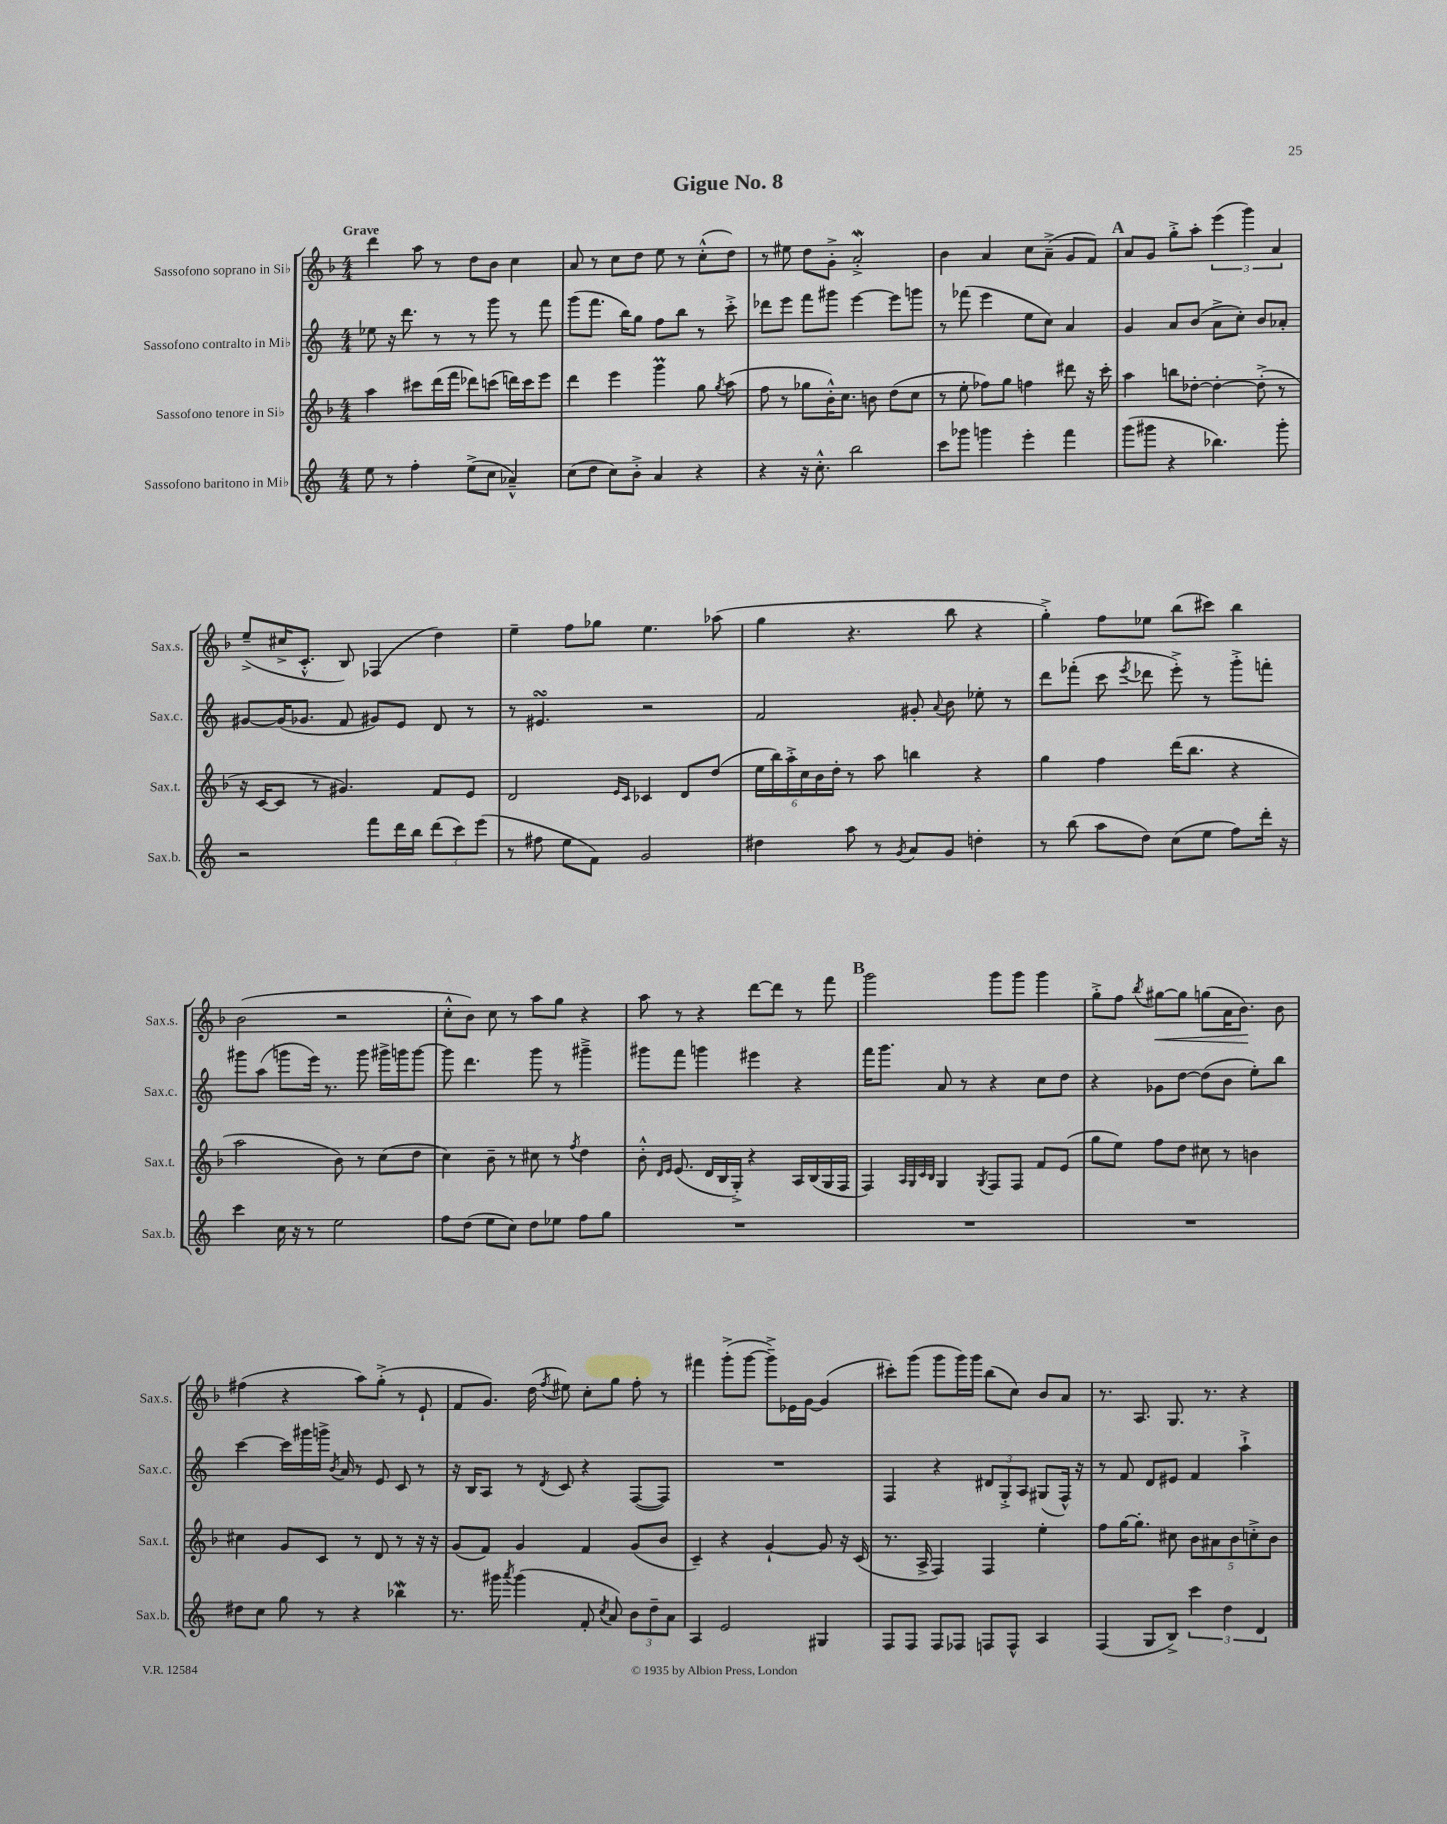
\header { title = "Gigue No. 8" }
<<
\new StaffGroup <<
\new Staff = "s0" \with { instrumentName = "Sassofono soprano in Sib" shortInstrumentName = "Sax.s." } {
    \clef treble \key f \major \numericTimeSignature \time 4/4 \tempo "Grave"
    \autoBeamOff d'''4 a''8 r8 d''8[ bes'8] c''4 |
    a'8 r8 c''8[ d''8] e''8 r8 c''8[-.-^( d''8]) |
    r8 eis''8 d''8[ g'8]-.-> a'2-.->\mordent |
    bes'4 a'4 c''8[ a'8]--->( g'8[ f'8]) |
    \mark \markup { \bold "A" } a'8[ g'8] g''8[-.-> a''8]-. \tuplet 3/2 { e'''4( g'''4) a'4 } |
    e''8[--->( cis''16-> c'8.]-.-^ bes8) fes4( d''4) |
    e''4-- f''8[ ges''8] e''4. aes''8( |
    g''4 r4. bes''8 r4 |
    g''4-.->) f''8[ ees''8] bes''8[( cis'''8]) bes''4 |
    bes'2( r2 |
    c''8[-.-^ bes'8]) c''8 r8 a''8[ g''8] r4 |
    a''8 r8 r4 d'''8[~ d'''8] r8 f'''8 |
    \mark \markup { \bold "B" } g'''2 g'''8[ g'''8] g'''4 |
    g''8[-.-> f''8] \acciaccatura { bes''8 } gis''8[~\< gis''8] g''8[( a'16 bes'8.]\!) bes'8 |
    fis''4( r4 a''8[) g''8]-.->( r8 e'8-! |
    f'8[ g'8.]) d''16( \acciaccatura { f''8 } eis''8) c''8[-. g''8] f''8-. r8 |
    fis'''4 g'''8[-.->( g'''8]~ g'''8[--->) ees'16 g'16]~ g'4( |
    cis'''8[-.) g'''8]( g'''8[ g'''16) g'''16] bes''8[( c''8]) bes'8[ a'8] |
    r8. a8. g8. r8. r4 \bar "|." |
}
\new Staff = "s1" \with { instrumentName = "Sassofono contralto in Mib" shortInstrumentName = "Sax.c." } {
    \clef treble \key c \major \numericTimeSignature \time 4/4
    \autoBeamOff ees''8 r16 d'''8. r8 r8 g'''8 r8 f'''8 |
    g'''8[( f'''8.] b''16[) g''8] f''8[ b''8] r8 c'''8-.-> |
    des'''8[ e'''8] f'''8[ gis'''8] e'''4~ e'''8[ g'''8] |
    r8 fes'''8( e'''4 e''8[ c''8]) a'4 |
    \mark \markup { \bold "A" } g'4 a'8[ b'8]( a'8[-> c''8]-.) b'8[ aes'8]-. |
    gis'8[~ gis'16( ges'8.] f'8 gis'8[) e'8] d'8 r8 |
    r8 eis'4.\turn r2 |
    f'2 gis'8-. \appoggiatura { a'8 } b'8 ees''8-. r8 |
    d'''8[ fes'''8]-.( c'''8 \acciaccatura { e'''8 } des'''8 e'''8-.->) r8 g'''8[-.-> f'''8]-. |
    gis'''8[ a''8]( g'''8[ e'''16]) r8. g'''8 gis'''16[-> g'''16 g'''8]~ |
    g'''8 d'''4. g'''8 r8 gis'''4---> |
    gis'''8[ f'''8] g'''4 eis'''4 r4 |
    \mark \markup { \bold "B" } f'''16[ g'''8.] a'8 r8 r4 c''8[ d''8] |
    r4 ges'8[ d''8]~ d''8[( b'8] e''8[-.) b''8] |
    c'''4~ c'''16[ gis'''16 g'''16]-> \acciaccatura { b'8 } a'16 r8 e'8 c'8 r8 |
    r16 b16[ a8] r8 \acciaccatura { d'8 } c'8 r4 f8[~( f8]) |
    R1 |
    f4 r4 \tuplet 3/2 { dis'8[ g8-.-> a8] } gis8[( f16]-^) r16 |
    r8 f'8 d'8[ eis'8] f'4 a''4-!-> \bar "|." |
}
\new Staff = "s2" \with { instrumentName = "Sassofono tenore in Sib" shortInstrumentName = "Sax.t." } {
    \clef treble \key f \major \numericTimeSignature \time 4/4
    \autoBeamOff a''4 cis'''8[ d'''16( f'''16] des'''8[) c'''8]( d'''16[) c'''16 e'''8] |
    d'''4 e'''4 g'''4\prall g''8 \acciaccatura { g''8 } a''8( |
    f''8 r8 ges''8[ bes'16-.-^) c''8.] b'8 d''8[( c''8] |
    r8 e''8-. fes''8[) g''8] f''4 dis'''8 r16 c'''16-. |
    \mark \markup { \bold "A" } a''4 b''8[ des''8]~-. des''4~-. des''8-.->( r8 |
    r16 c'16[~ c'8] r8 gis'4.) f'8[ e'8] |
    d'2 \grace { e'16[ c'16] } ces'4 d'8[ d''8]( |
    \tuplet 6/4 { e''16[ bes''16) a''16-.-> c''16 bes'16 d''16]-. } r8 a''8 b''4 r4 |
    g''4 f''4 d'''16[( bes''8.] r4 |
    a''2 bes'8) r8 c''8[( d''8] |
    c''4) bes'8-- r8 cis''8 r8 \acciaccatura { f''8 } d''4 |
    bes'8-.-^ \grace { d'16[ e'16] } e'8.( d'16[ bes16 g16]-.->) r4 a16[ bes16( g16 f16] |
    \mark \markup { \bold "B" } f4) \grace { a32[ g32 c'32 bes32] } g4 \acciaccatura { g8 } f8[ f8] f'8[ e'8]( |
    g''8[ e''8]) f''8[ d''8] cis''8 r8 b'4 |
    cis''4 g'8[ c'8] r8 d'8 r8 r16 r16 |
    g'8[( f'8]) g'4 f'4 g'8[( bes'8] |
    c'4--) r4 g'4~-! g'8 r16 c'16( |
    r8. a16-> f4) f4 e''4-. |
    f''8[ g''16~ g''8.]-. cis''8 \tuplet 5/4 { bes'8[ ais'8 bes'8 c''8-.-> bes'8] } \bar "|." |
}
\new Staff = "s3" \with { instrumentName = "Sassofono baritono in Mib" shortInstrumentName = "Sax.b." } {
    \clef treble \key c \major \numericTimeSignature \time 4/4
    \autoBeamOff e''8 r8 f''4-. e''8[->( c''8] aes'4---^) |
    c''8[( d''8] c''8[) b'8]-.-> a'4 r4 |
    r4 r16 c''8.-.-^ b''2 |
    c'''8[ ges'''8] g'''4 e'''4-. f'''4 |
    \mark \markup { \bold "A" } g'''8[( gis'''8] r4 bes''4.) gis'''8-. |
    r2 f'''8[ d'''16 b''16] \tuplet 3/2 { d'''8[( c'''8) e'''8]( } |
    r8 fis''8 e''8[ f'8]) g'2 |
    dis''4 a''8 r8 \acciaccatura { g'8 } a'8[ g'8] d''4-. |
    r8 b''8( a''8[ d''8]) c''8[( e''8] f''8[) d'''16]-. r16 |
    c'''4 c''16 r16 r8 e''2 |
    f''8[ d''8]( e''8[ c''8]) d''8[ ees''8] f''8[ g''8] |
    R1 |
    \mark \markup { \bold "B" } R1 |
    R1 |
    dis''8[ c''8] g''8 r8 r4 bes''4\mordent |
    r8. gis'''16 \acciaccatura { a'''8 } gis'''4( f'8-. \acciaccatura { c''8 } a'8) \tuplet 3/2 { b'8[ d''8-- a'8] } |
    a4 e'2 gis4 |
    f8[ f8] f8[ fes8] f8[ f8]-^ a4 |
    f4( g8[ b8]->) \tuplet 3/2 { c'''4 d''4 d'4 } \bar "|." |
}
>>
>>
\layout { \context { \Score \remove "Bar_number_engraver" } }
